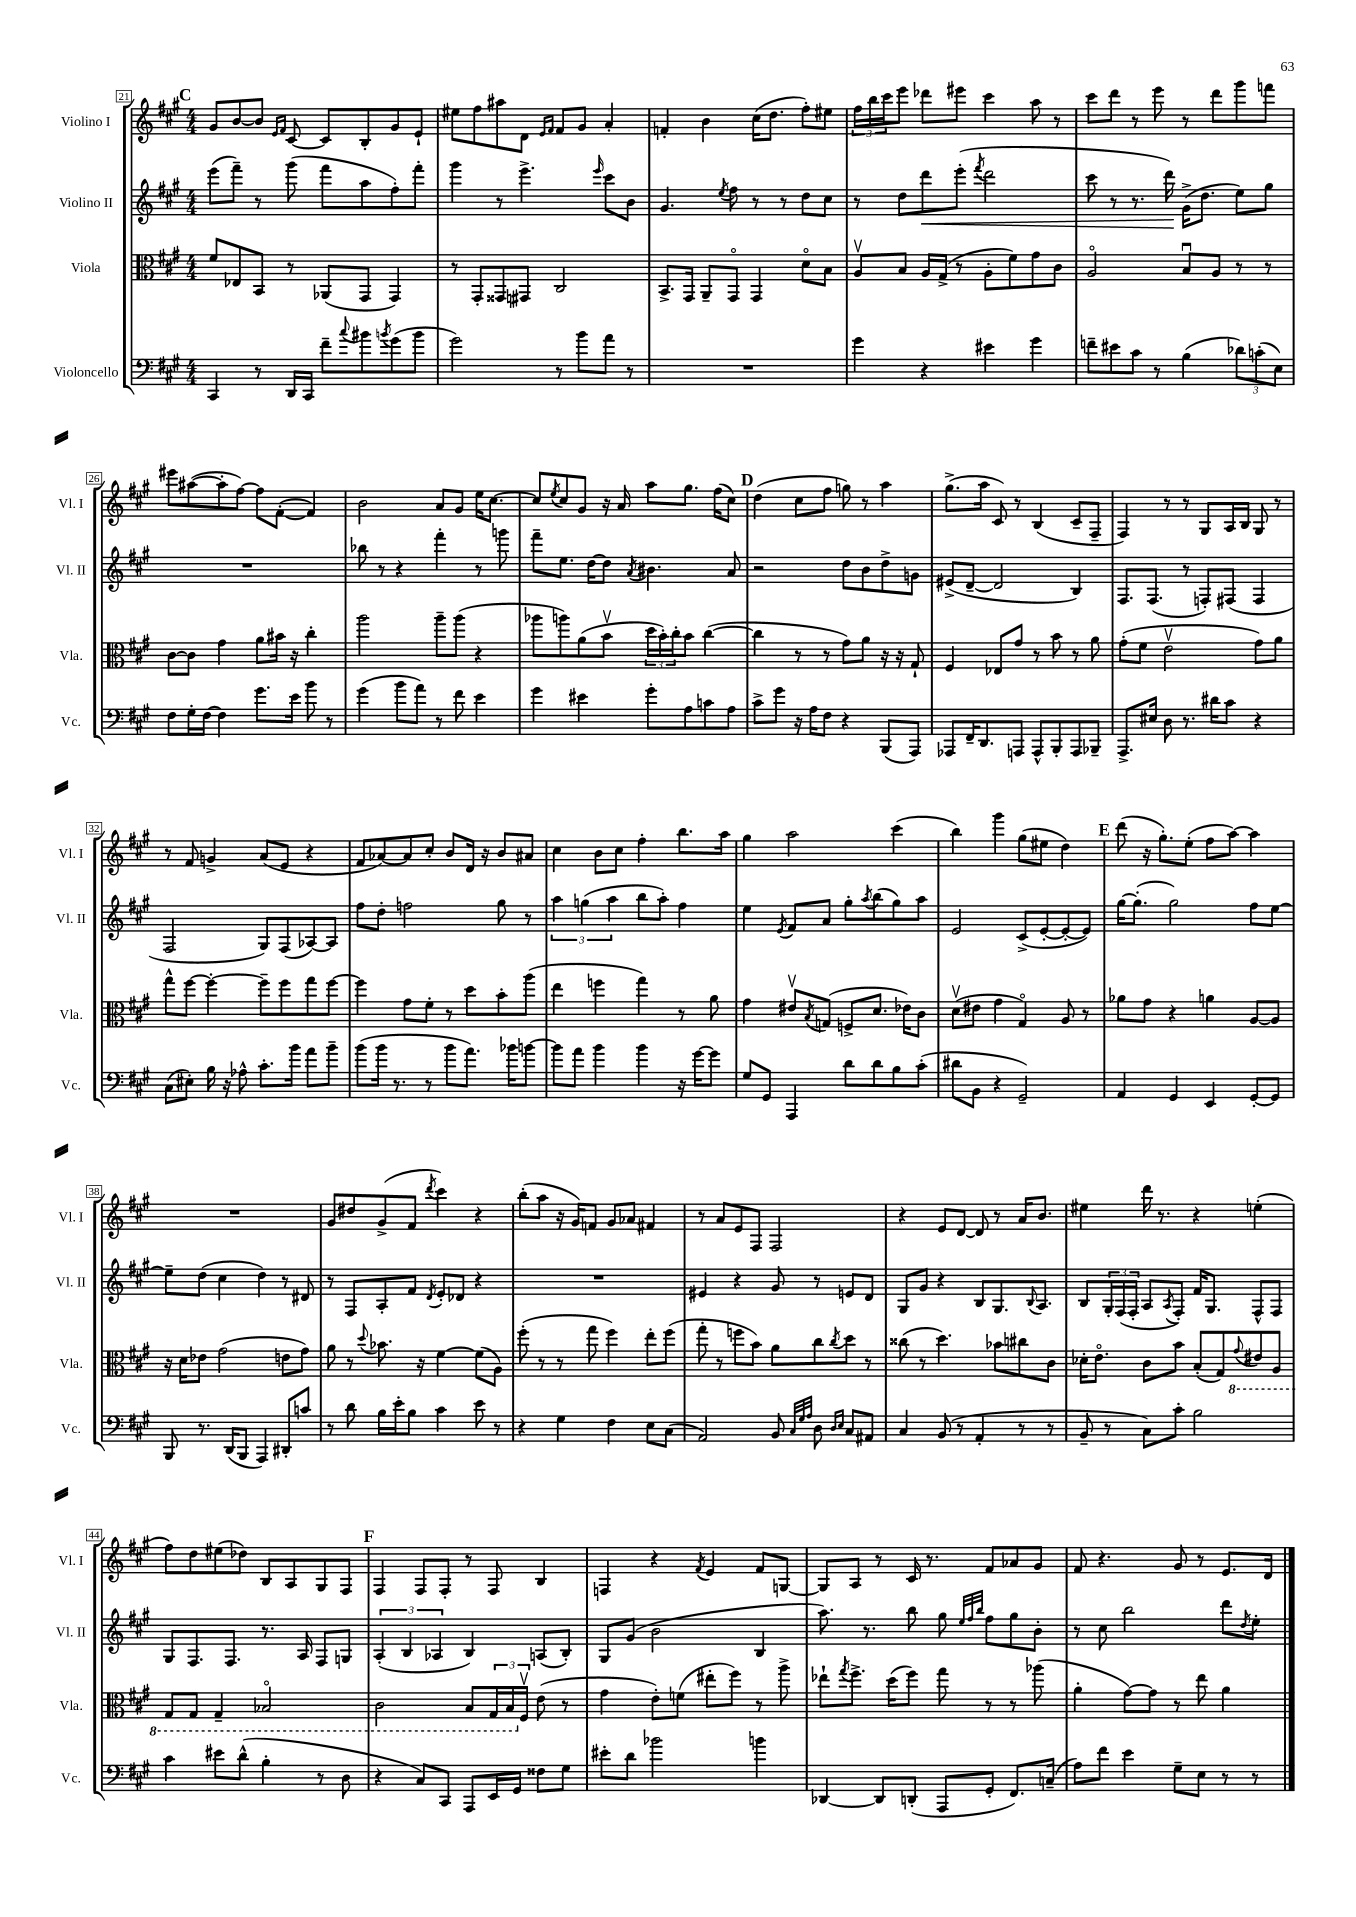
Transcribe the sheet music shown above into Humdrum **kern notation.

**kern	**kern	**kern	**kern
*staff4	*staff3	*staff2	*staff1
*clefF4	*clefC3	*clefG2	*clefG2
*k[f#c#g#]	*k[f#c#g#]	*k[f#c#g#]	*k[f#c#g#]
*M4/4	*M4/4	*M4/4	*M4/4
4CC#/	8f#/L	(8eee\L	8g#/L
.	8E-/	8fff#~\J)	[8b/
8r	8BB/J	8r	8b/]J
.	.	.	16qqe/LL
.	.	.	16qqf#/JJ
16DD/LL	8r	(8ggg#\	[8c#/
16CC#/JJ	.	.	.
8f#~\L	(8AA-/L	8fff#\L	8c#/]L
8qqcc#/	.	.	.
8b#\	8GG#/J	8aa\	8B'/
8qb/	.	.	.
(8g#\	4GG#/)	8ff#'\)	8g#/
8b\J	.	8fff#'\J	8e`/J
=	=	=	=
2g#\)	8r	4ggg#\	8ee#\L
.	8GG#'/L	.	8ff#\
.	8GG##/	8r	8aa#\
.	8GG#/J	4.eee^\	8d\J
.	.	.	16qqe/LL
.	.	.	16qqf#/JJ
8r	2C#/	.	8f#/L
8b\L	.	.	8g#/J
.	.	16qqeee/	.
8a\J	.	8ccc#\L	4a'/
8r	.	8b\J	.
=	=	=	=
1r	8.BB^/L	4.g#/	4f'/
.	16GG#/Jk	.	.
.	8AA~/L	.	4b\
.	.	8qee/	.
.	8GG#o/J	8ff#\	.
.	4GG#/	8r	(16cc#\LK
.	.	.	8.dd\J
.	.	8r	.
.	8do\L	8dd\L	8ff#'\L)
.	8B\J	8cc#\J	8ee#\J
=	=	=	=
4g#\	8Av/L	8r	24ff#\LL
.	.	.	24bb\
.	.	.	24ccc#\J
.	8B/J	8dd\L	8eee\J
4r	16A/LL	8ddd\	8ddd-\L
.	(16G#^/JJ	.	.
.	8r	(8eee'\J	8eee#\J
.	.	8qfff#/	.
4e#\	8A'\L	2ddd\	4ccc#\
.	8f#\)	.	.
4g#\	8g#\	.	8aa\
.	8c#\J	.	8r
=	=	=	=
8f~\L	2Ao/	8ccc#\	8ccc#\L
8e#\	.	8r	8ddd\J
8c#\J	.	8.r	8r
8r	.	.	8eee\
.	.	16ddd\)	.
(4B\	8Bu/L	(16g#^\LK	8r
.	.	8.dd\J	.
.	8A/J	.	8ddd\L
12d-\L)	8r	8ee\L)	8ggg#\
(12c'\	.	.	.
.	8r	8gg#\J	8fff\J
12E\J)	.	.	.
=	=	=	=
8F#\L	[8c#\L	1r	8eee#\L
16G#'\L	8c#\]J	.	([8aa#\
[16F#\JJ	.	.	.
4F#\]	4g#\	.	8aa#'\]
.	.	.	[8ff#\J)
8.g#\L	8a\L	.	8ff#\]L
.	16b#\Jk	.	([8f#'\J
16e\Jk	16r	.	.
8b\	4cc#'\	.	4f#/])
8r	.	.	.
=	=	=	=
(4g#\	2aa\	8bb-\	2b\
.	.	8r	.
8b\L	.	4r	.
8a\J)	.	.	.
8r	8aa~\L	4fff#'\	8a/L
8f#\	(8aa\J	.	8g#/J
4e\	4r	8r	16ee\LK
.	.	.	[8.cc#\J
.	.	8ggg\	.
=	=	=	=
4g#\	8aa-\L	8fff#~\L	8cc#/]L
.	.	.	8qee/
.	8aa\)	8.ee\J	8cc#/
4e#\	(8a\	.	8g#/J
.	.	[16dd\LK	.
.	8bv\J	8dd\]J	16r
.	.	.	16a/
.	.	8qa/	.
8g#'\L	24dd\LL	4.b#\	8aa\L
.	24b'\)	.	.
.	24cc#'\J	.	.
8A\	8b\J	.	8.gg#\J
8c\	([4cc#\	.	.
.	.	.	(16ff#\LK
8A\J	.	8a/	8cc#\J)
=	=	=	=
8c#^\L	4cc#\]	2r	(4dd\
8g#\J	.	.	.
16r	8r	.	8cc#\L
16A\LK	.	.	.
8F#\J	8r	.	8ff#\J
4r	8g#\L)	8dd\L	8gg\)
.	8a\J	8b\	8r
(8BBB/L	16r	8dd^\	4aa\
.	16r	.	.
8AAA/J)	8G#`/	8g\J	.
=	=	=	=
8AAA-/L	4F#/	(8e#^/L	(8.gg#^\L
16FF#~/K	.	[8d~/J	.
8.DD/	.	.	16aa\Jk
.	8E-/L	2d/]	8c#/)
8AAA/J	8g#/J	.	8r
8AAA^^/L	8r	.	(4B/
8BBB'/	8b\	.	.
8AAA/	8r	4B/)	8c#~/L
8BBB-~/J	8a\	.	8F#~/J
=	=	=	=
8.AAA^/L	(8g#'\L	8.F#/L	4F#/)
.	8f#\J	.	.
16E#/Jk	.	(8.F#/J	.
8D\	2ev\	.	8r
8.r	.	8r	8r
.	.	8F'/L)	8G#/L
16d#\LK	.	.	.
8c#\J	.	(8F#/J	16A/L
.	.	.	16B/JJ
4r	8g#\L)	4F#/	8G#/
.	8a\J	.	8r
=	=	=	=
(8C#\L	8gg#^^\L	2F#/	8r
8E#'\J)	[8ff#\J	.	8f#/
16B\	4ff#'\_	.	4g^/
16r	.	.	.
8A-^^\	.	.	.
8.c#'\L	8ff#~\]L	8G#/L)	(8a/L
.	8ff#\	(8F#/	8e/J
16b\Jk	.	.	.
8a\L	8gg#\	[8A-/)	4r
8b~\J	[8ff#\J	8A-/]J	.
=	=	=	=
(8b\L	4ff#\]	8ff#\L	8f#/L
16b\Jk	.	8dd'\J	[8a-/)
8.r	.	.	.
.	8g#\L	2ff\	8a-/]
8r	8f#'\J	.	8cc#'/J
8b\L	8r	.	8b/L
8.a\J)	8dd\L	.	16d/Jk
.	.	.	16r
.	8b'\	8gg#\	8b/L
16b-\LK	.	.	.
[8b\J	(8aa\J	8r	8a#/J
=	=	=	=
8b\]L	4ee\	6aa\	4cc#\
8a\J	.	.	.
.	.	(6gg\	.
4b\	4ff\	.	8b\L
.	.	6aa\	.
.	.	.	8cc#\J
4b\	4gg#\)	8bb\L	4ff#'\
.	.	8aa'\J)	.
16r	8r	4ff#\	8.bb\L
[16g#\LK	.	.	.
8g#\]J	8a\	.	.
.	.	.	16aa\Jk
=	=	=	=
8G#/L	4g#\	4ee\	4gg#\
8GG#/J	.	.	.
.	.	8qe/	.
4AAA/	8e#v/L	8f#/L	2aa\
.	8qB/	.	.
.	(8G/J	8a/J	.
8d\L	8F^/L	8gg#'\L	.
.	.	8qaa/	.
8d\	8.d/J	(8bb\	.
8B\	.	8gg#\)	(4ccc#\
.	16e-\LK)	.	.
(8c#'\J	8c#\J	8aa\J	.
=	=	=	=
8d#\L	(8dv\L	2e/	4bb\)
8BB\J	8e#\J	.	.
4r	4g#\	.	4ggg#\
2GG#~/)	4G#o/)	(8c#^/L	(8gg#\L
.	.	[8e'/	8ee#\J
.	8A/	8e'/_	4dd\)
.	8r	8e/]J)	.
=	=	=	=
4AA/	8a-\L	[16gg#\LK	(8ddd\
.	.	(8.gg#'\]J	.
.	8g#\J	.	16r
.	.	.	8.gg#'\L)
4GG#/	4r	2gg#\)	.
.	.	.	(8ee'\J
4EE/	4a\	.	8ff#\L
.	.	.	[8aa\J)
[8GG#'/L	[8A/L	8ff#\L	4aa\]
8GG#/]J	8A/]J	[8ee\J	.
=	=	=	=
8BBB/	16r	8ee~\]L	1r
.	16d\LK	.	.
8.r	8e-\J	(8dd\J	.
.	(2g#\	4cc#\	.
(16DD/LK	.	.	.
8BBB/J	.	.	.
4AAA/)	.	4dd\)	.
8DD#'/L	8e\L	8r	.
8c/J	8g#\J)	8d#/	.
=	=	=	=
8r	8a\	8r	8g#/L
8d\	8r	8F#/L	8dd#/
.	8qqdd/	.	.
16B\LL	8.b-\	8A'/	(8g#^/
16e'\J	.	.	.
8B\J	.	8f#/J	8f#/J
.	16r	.	.
.	.	8qd/	8qddd/
4c#\	[4f#\	8e'/L	4ccc#\)
.	.	8d-/J	.
8e\	(8f#\]L	4r	4r
8r	8A\J)	.	.
=	=	=	=
4r	(8ff#'\	1r	(8bb'\L
.	8r	.	8aa\J
4G#\	8r	.	16r
.	.	.	16g#/LK)
.	8gg#\	.	8f/J
4F#\	4ff#\)	.	8g#/L
.	.	.	8a-/J
8E\L	8ee'\L	.	4f#/
(8C#\J	(8ff#\J	.	.
=	=	=	=
2AA/)	8gg#'\	4e#/	8r
.	8r	.	8a/L
.	8ff\L	4r	8e/
.	8b\J)	.	8F#/J
8BB/	8a\L	8g#/	2F#/
32qqC#/LLL	.	.	.
32qqG#/	.	.	.
32qqA/JJJ	.	.	.
8D\	8cc#\	8r	.
16qqD/LL	.	.	.
16qqE/JJ	8qcc#/	.	.
8C#/L	8dd\J	8e/L	.
8AA#/J	8r	8d/J	.
=	=	=	=
4C#/	(8cc##\	8G#/L	4r
.	8r	8g#/J	.
(8BB/	4.dd\)	4r	8e/L
8r	.	.	[8d/J
4AA'/	.	8B/L	8d/]
.	8b-\L	8.G#/	8r
8r	8cc#\	.	16a/LK
.	.	8qqB/	.
.	.	8.A/J	8.b/J
8r	8c#\J	.	.
=	=	=	=
8BB~/	16d-'\LK	8B/L	4ee#\
.	8.eo\J	.	.
8r	.	24G#'/L	.
.	.	(24F#/	.
.	.	24F#'/JJ	.
8C#\L)	8c#\L	8A/L	16ddd\
.	.	.	8.r
.	.	8qA/	.
8c#'\J	8b\J	8F#'/J)	.
2B\	(8B'/L	16f#/LK	4r
.	.	8.G#/J	.
.	8G#/)	.	.
.	8qqG#/	.	.
.	8E#/	8F#^^/L	(4ee'\
.	8AA/J	8F#/J	.
=	=	=	=
4c#\	8GG#/L	8G#/L	8ff#\L)
.	8GG#/J	8.F#/	8dd\
8e#\L	4GG#~/	.	(8ee#\
.	.	8.F#/J	.
(8d^^\J	.	.	8dd-\J)
4B'\	2BB-o/	8.r	8B/L
.	.	.	8A/
.	.	16A/	.
8r	.	8F#/L	8G#/
8D\	.	8G/J	8F#/J
=	=	=	=
4r	2C#\	(6A'/	4F#/
.	.	6B/	.
8C#/L)	.	.	8F#/L
.	.	6A-/	.
8CC#/J	.	.	8F#'/J
8AAA/L	8BB/L	4B/)	8r
16EE/L	24GG#/L	.	8F#/
.	24BB/	.	.
16GG#/JJ	.	.	.
.	24F#v/JJ	.	.
8F##\L	(8e\	(8A/L	4B/
8G#\J	8r	8B'/J)	.
=	=	=	=
8e#'\L	4g#\	8G#/L	4F/
8d\J	.	(8g#/J	.
2b-\	8e'\L)	2b\	4r
.	(8f\J	.	.
.	.	.	8qf#/
.	8ee#'\L	.	4e/
.	8ff#\J)	.	.
4b\	8r	4B/	8f#/L
.	8aa^\	.	[8G/J
=	=	=	=
[4DD-/	8ee-`\L	8.aa\)	8G/]L
.	8qgg#/	.	.
.	8.ff#^\J	.	8A/J
.	.	8.r	.
8DD-/]L	.	.	8r
.	(16dd\LK	.	.
(8DD'/J	8ff#\J)	8bb\	16c#/
.	.	.	8.r
8AAA/L	8gg#\	8gg#\	.
.	.	32qqee/LLL	.
.	.	32qqff#/	.
.	.	32qqbb/JJJ	.
8GG#'/J	8r	8ff#\L	8f#/L
8.FF#/L)	8r	8gg#\	8a-/
.	(8aa-\	8b'\J	8g#/J
(16C~/Jk	.	.	.
=	=	=	=
8A\L)	4a'\	8r	8f#/
8f#\J	.	8cc#\	4.r
4e\	[8g#\L)	2bb\	.
.	8g#\]J	.	.
8G#~\L	8r	.	8g#/
8E\J	8ee\	.	8r
8r	4a\	8ddd\L	8.e/L
.	.	8qdd/	.
8r	.	8ee'\J	.
.	.	.	16d/Jk
==	==	==	==
*-	*-	*-	*-
